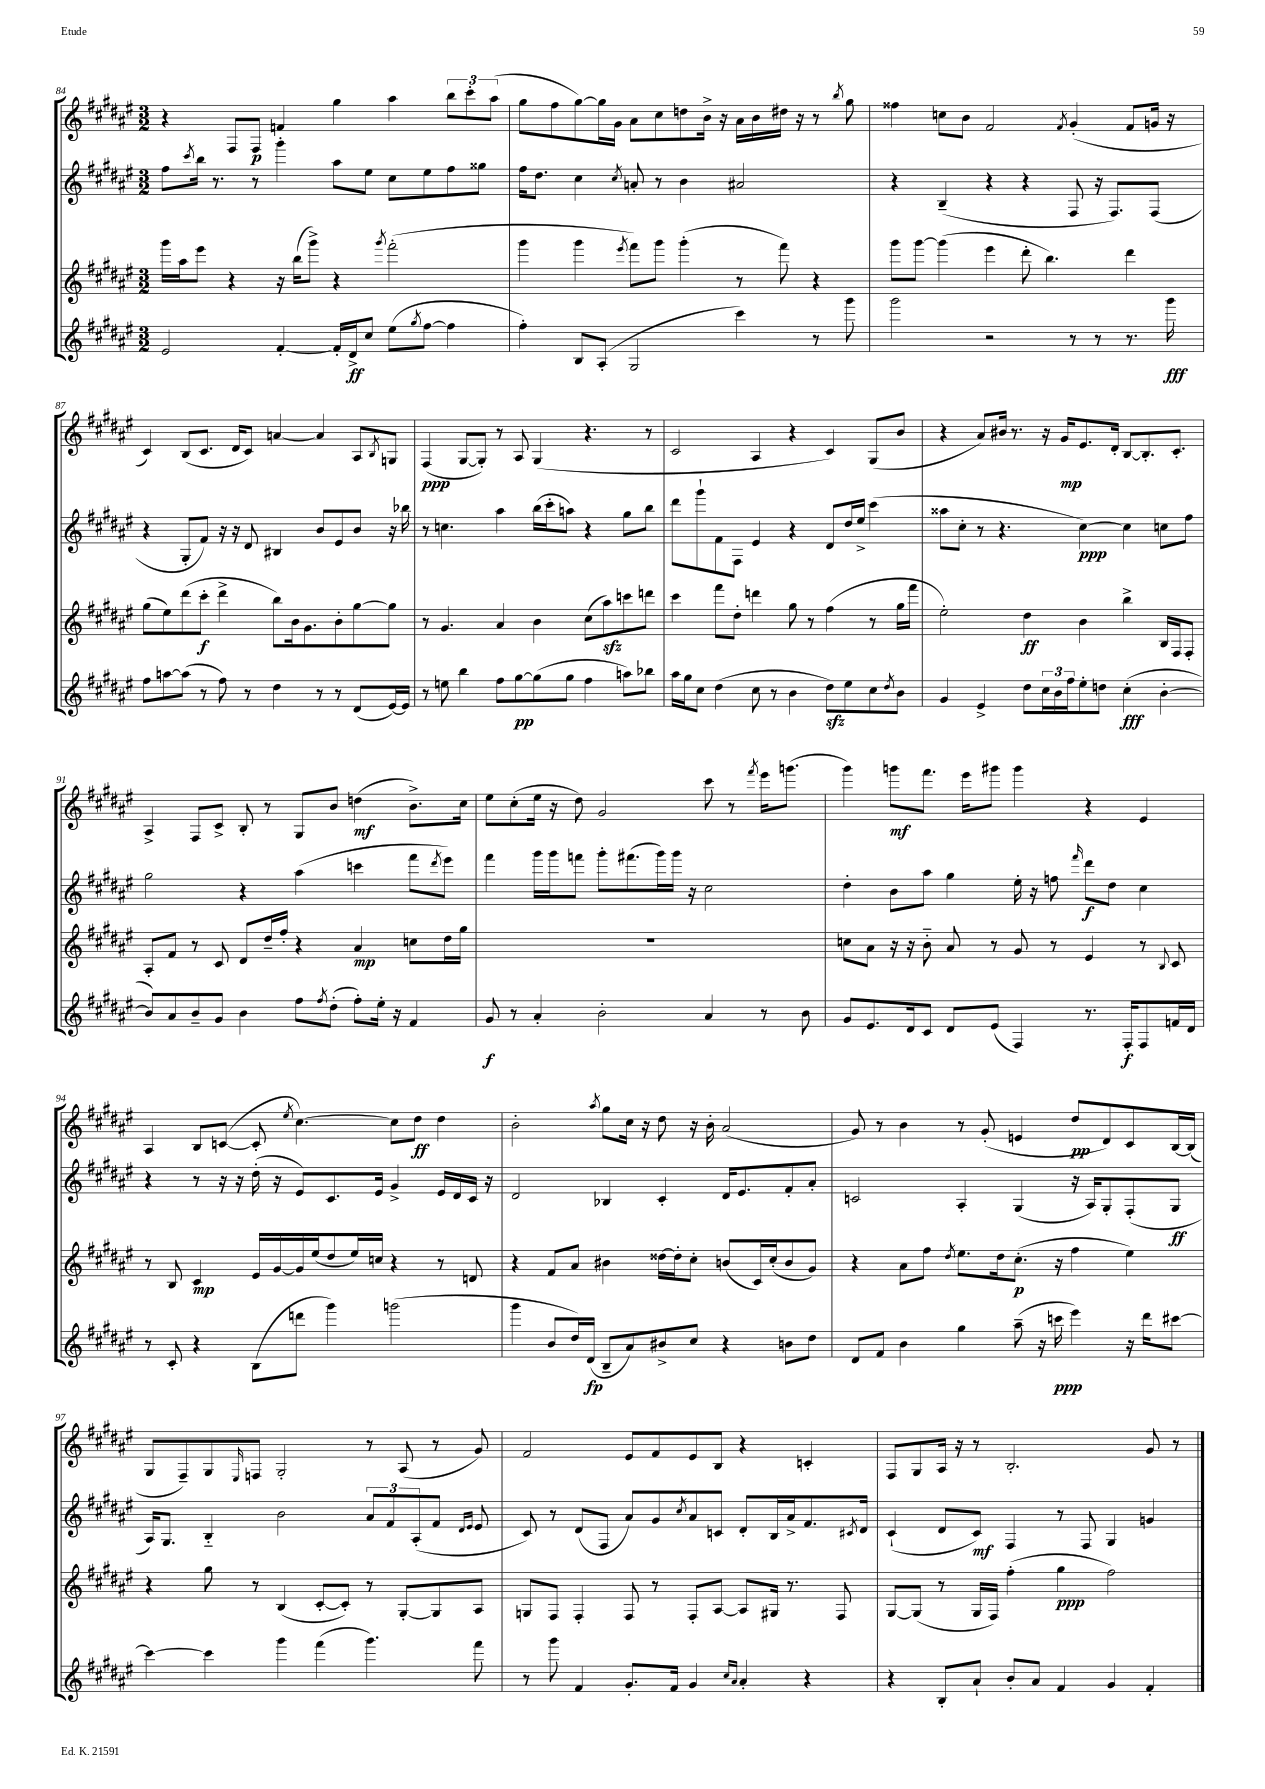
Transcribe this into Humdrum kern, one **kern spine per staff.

**kern	**kern	**kern	**kern
*staff4	*staff3	*staff2	*staff1
*clefG2	*clefG2	*clefG2	*clefG2
*k[f#c#g#d#a#e#]	*k[f#c#g#d#a#e#]	*k[f#c#g#d#a#e#]	*k[f#c#g#d#a#e#]
*M3/2	*M3/2	*M3/2	*M3/2
2e#/	16ggg#\LL	8ff#\L	4r
.	16aa#\J	.	.
.	.	8qccc#/	.
.	8eee#\J	16bb\Jk	.
.	.	8.r	.
.	4r	.	8F#/L
.	.	8r	8F#/J
[4f#'/	16r	4ggg#'\	4f/
.	(16bb\LK	.	.
.	8ggg#^\J)	.	.
16f#'/]LL	4r	8aa#\L	4gg#\
16d#^/J	.	.	.
8cc#/J	.	8ee#\J	.
.	8qggg#/	.	.
(8ee#\L	(2fff#'\	8cc#\L	4aa#\
8qgg#/	.	.	.
[8ff#\J	.	8ee#\	.
4ff#\]	.	8ff#\	12bb\L
.	.	.	12ccc#'\
.	.	8gg##\J	.
.	.	.	(12aa#\J
=	=	=	=
4ff#'\)	4ggg#\	16ff#\LK	8gg#\L
.	.	8.dd#\J	.
.	.	.	8ff#\
8B/L	4ggg#\	4cc#\	[8gg#\)
(8A#'/J	.	.	16gg#\]L
.	.	.	16g#\JJ
.	8qeee#/	8qcc#/	.
2G#/	8fff#\L)	8a'/	8a#\L
.	8ggg#\J	8r	8cc#\
.	(4ggg#'\	4b\	8dd\
.	.	.	16b^\Jk
.	.	.	16r
4ccc#\)	8r	2a#/	16a#\LL
.	.	.	16b\
.	8fff#\)	.	16dd#\JJ
.	.	.	16r
8r	4r	.	8r
.	.	.	8qbb/
8ggg#\	.	.	8gg#\
=	=	=	=
2ggg#\	8ggg#\L	4r	4ff##\
.	[8ggg#\J	.	.
.	(4ggg#\]	(4B~/	8cc\L
.	.	.	8b\J
2r	4eee#\	4r	2f#/
.	8ddd#'\	4r	.
.	4.bb\)	.	.
.	.	.	8qf#/
8r	.	8F#/	(4g#'/
8r	.	16r	.
.	.	8.F#/L)	.
8.r	4ddd#\	.	8f#/L
.	.	(8F#/J	16g/Jk
16ggg#\	.	.	16r
=	=	=	=
8ff#\L	(8gg#\L	4r	4c#/)
[8aa\	8ee#\)	.	.
(8aa\]J	(8ddd#\	8G#'/L	(8B/L
8r	8ccc#'\J	8f#/J)	8.c#/J
8ff#\)	4ddd#^\	16r	.
.	.	16r	16d#/LK
8r	.	8d#/	8c#/J)
4dd#\	8bb\L)	4B#/	[4a/
.	16b\k	.	.
.	8.g#\	.	.
8r	.	8b/L	4a/]
8r	8b'\	8e#/	.
(8d#/L	[8gg#\	8b/J	8A#/L
.	.	.	8qB/
[16e#/L)	8gg#\]J	16r	8G/J
16e#/]JJ	.	16bb-\	.
=	=	=	=
8r	8r	8r	(4F#/
8ee\	4.g#/	4.cc\	.
4bb\	.	.	[8G#/L
.	.	.	8G#'/]J)
8ff#\L	4a#/	4aa#\	8r
[8gg#\	.	.	8A#/
(8gg#\]	4b\	(16bb\LL	(4G#/
.	.	16ccc#'\J	.
8gg#\J	.	8aa\J)	.
4ff#\	(8cc#\L	4r	4.r
.	8aa#\)	.	.
8aa\L)	8ccc\	8gg#\L	.
8bb-\J	8ddd\J	8bb\J	8r
=	=	=	=
16aa#\LL	4ccc#\	8ddd#\L	2c#/
16gg#\J	.	.	.
8cc#\J	.	8ggg#`\	.
(4dd#\	8fff#\L	8f#\	.
.	8dd#'\J	8F#\J	.
8cc#\	4ddd\	4e#/	4A#/
8r	.	.	.
4b\	8gg#\	4r	4r
.	8r	.	.
8dd#\L)	(4ff#\	8d#/L	4c#/)
8ee#\	.	16dd#/L	.
.	.	16ee#^/JJ	.
8cc#\	8r	(4ccc#\	(8G#/L
8qdd#/	.	.	.
8b\J	16gg#\LL	.	8b/J
.	16fff#\JJ	.	.
=	=	=	=
4g#/	2ee#'\)	8aa##\L	4r
.	.	8cc#'\J	.
4e#^/	.	8r	8a#/L)
.	.	4.r	16b#/Jk
.	.	.	8.r
8dd#\L	4dd#\	.	.
24cc#\L	.	.	16r
24b\	.	.	.
.	.	.	16g#/LK
24ff#\J	.	.	.
8ee#'\	4b\	[4cc#\)	8.e#/
8dd\J	.	.	.
.	.	.	16d#'/Jk
(4cc#'\	4bb^\	4cc#\]	[8B/L
.	.	.	8.B'/]
[4b'\	16B/LL	8cc\L	.
.	16F#/J	.	8.c#'/J
.	8F#'/J	8ff#\J	.
=	=	=	=
8b/]L)	8A#'/L	2gg#\	4A#^/
8a#/	8f#/J	.	.
8b~/	8r	.	8F#/L
8g#/J	8c#/	.	8c#^/J
4b\	8d#/L	4r	8B'/
.	16dd#~/L	.	8r
.	16ff#'/JJ	.	.
8ff#\L	4r	(4aa#\	8G#/L
8qff#/	.	.	.
(8dd#'\J	.	.	8b/J
8ff#'\L)	4a#/	4ccc\	(4dd\
16ee#'\Jk	.	.	.
16r	.	.	.
4f#/	8cc\L	8fff#\L	8.b^\L)
.	.	8qddd#/	.
.	16dd#\L	8eee#\J)	.
.	16gg#\JJ	.	16cc#\Jk
=	=	=	=
8g#/	1.r	4fff#\	8ee#\L
8r	.	.	(8cc#'\
4a#'/	.	16ggg#\LL	16ee#\Jk
.	.	16ggg#\J	16r
.	.	8fff\J	8dd#\)
2b'\	.	8ggg#'\L	2g#/
.	.	(8.fff#\	.
.	.	16ggg#\L)	.
.	.	16ggg#\JJ	.
.	.	16r	.
4a#/	.	2cc#\	8ccc#\
.	.	.	8r
.	.	.	8qfff#/
8r	.	.	16eee#\LK
.	.	.	(8.ggg\J
8b\	.	.	.
=	=	=	=
8g#/L	8cc\L	4dd#'\	4ggg#\)
8.e#/	8a#\J	.	.
.	16r	8b\L	8ggg\L
16d#/k	16r	.	.
8c#/J	8b'~\	8aa#\J	8.fff#\J
8d#/L	8a#/	4gg#\	.
.	.	.	16eee#\LK
(8e#/J	8r	.	8ggg#\J
4F#/)	8g#/	16ee#'\	4ggg#\
.	.	16r	.
.	8r	8ff\	.
.	.	16qqfff#/	.
8.r	4e#/	8ddd#\L	4r
.	.	8dd#\J	.
16F#'/LK	.	.	.
8F#/	8r	4cc#\	4e#/
.	8qqB/	.	.
16f/L	8c#/	.	.
16d#/JJ	.	.	.
=	=	=	=
8r	8r	4r	4A#/
8c#'/	8B/	.	.
4r	4c#/	8r	8B/L
.	.	16r	([8c/J
.	.	16r	.
(8B\L	16e#/LL	(16dd#'\	8c'/]
.	[16g#/	16r	.
.	.	.	8qee#/
8ddd\J	16g#/]	8e#/L)	[4.cc#\)
.	(16ee#/J	.	.
4ggg#\)	8dd#/	8.c#/	.
.	16ee#/L)	.	.
.	16cc/JJ	16e#/Jk	.
(2ggg\	4r	4g#^/	8cc#\]L
.	.	.	8dd#\J
.	8r	16e#/LL	4dd#\
.	.	16d#/	.
.	8d/	16c#/JJ	.
.	.	16r	.
=	=	=	=
4ggg#\	4r	2d#/	2b'\
8b/L	8f#/L	.	.
16dd#/L)	8a#/J	.	.
(16d#/JJ	.	.	.
.	.	.	8qaa#/
8B~/L	4b#\	4B-/	8gg#\L
8a#/)	.	.	16cc#\Jk
.	.	.	16r
8b#^/	[16dd##\LL	4c#'/	8dd#\
.	16dd##'\]J	.	.
8cc#/J	8cc#'\J	.	16r
.	.	.	16b'\
4r	(8b/L	16d#/LK	(2a#/
.	.	8.e#/	.
.	16c#/L)	.	.
.	(16cc#'/J	.	.
8b\L	8b/	8f#'/	.
8dd#\J	8g#/J)	8a#'/J	.
=	=	=	=
8d#/L	4r	2c/	8g#/)
8f#/J	.	.	8r
4b\	8a#\L	.	4b\
.	8ff#\J	.	.
.	8qdd#/	.	.
4gg#\	8.ee#\L	4A#'/	8r
.	.	.	(8g#'/
.	16dd#\k	.	.
(8aa#~\	(8.cc#'\J	(4G#/	4e/
16r	.	.	.
16ccc\	16r	.	.
4eee#\)	4ff#\	16r	8dd#/L
.	.	16A#/LK)	.
.	.	8G#'/	8d#/)
16r	4ee#\)	(8F#'/	8c#/
16ddd#\LK	.	.	.
[8ccc#\J	.	8G#/J	[16B/L
.	.	.	(16B/]JJ
=	=	=	=
4ccc#\_	4r	16A#/LK)	8G#/L
.	.	8.G#/J	.
.	.	.	8F#~/)
4ccc#\]	8gg#\	4B'~/	8G#/
.	.	.	16qqE#/
.	8r	.	8F/J
4ggg#\	(4B/	2b\	2G#'/
(4fff#\	[8c#'/L	.	.
.	8c#'/]J)	.	.
4.ggg#\)	8r	12a#/L	8r
.	.	12f#/	.
.	[8G#'/L	.	(8A#/
.	.	(12A#'/	.
.	8G#/]	8f#/J	8r
.	.	16qqd#/LL	.
.	.	16qqe#/JJ	.
8fff#\	8A#/J	8e#/	8g#/)
=	=	=	=
8r	8G/L	8c#/)	2f#/
8ggg#\	8F#/J	8r	.
4f#/	4F#'/	(8d#/L	.
.	.	8F#/J	.
8.g#'/L	8F#/	8a#/L)	8e#/L
.	8r	8g#/	8f#/
16f#/Jk	.	.	.
.	.	8qcc#/	.
4g#/	8F#'/L	8a#/	8e#/
.	[8A#/J	8c/J	8B/J
16qqcc#/LL	.	.	.
16qqa#/JJ	.	.	.
4a#'/	8A#/]L	8d#'/L	4r
.	16G#/Jk	16B/L	.
.	8.r	16a#^/J	.
4r	.	8.f#/	4c'/
.	8F#/	.	.
.	.	8qc#/	.
.	.	16d#/Jk	.
=	=	=	=
4r	[8G#/L	(4c#`/	8F#/L
.	(8G#/]J	.	8G#/
8B'/L	8r	8d#/L	16A#/Jk
.	.	.	16r
8a#`/J	16G#/LL	8c#/J)	8r
.	16F#/JJ)	.	.
8b'/L	(4ff#'\	4F#/	2.B'/
8a#/J	.	.	.
4f#/	4gg#\	8r	.
.	.	8F#/	.
4g#/	2ff#\)	4G#/	.
4f#'/	.	4g/	8g#/
.	.	.	8r
==	==	==	==
*-	*-	*-	*-
